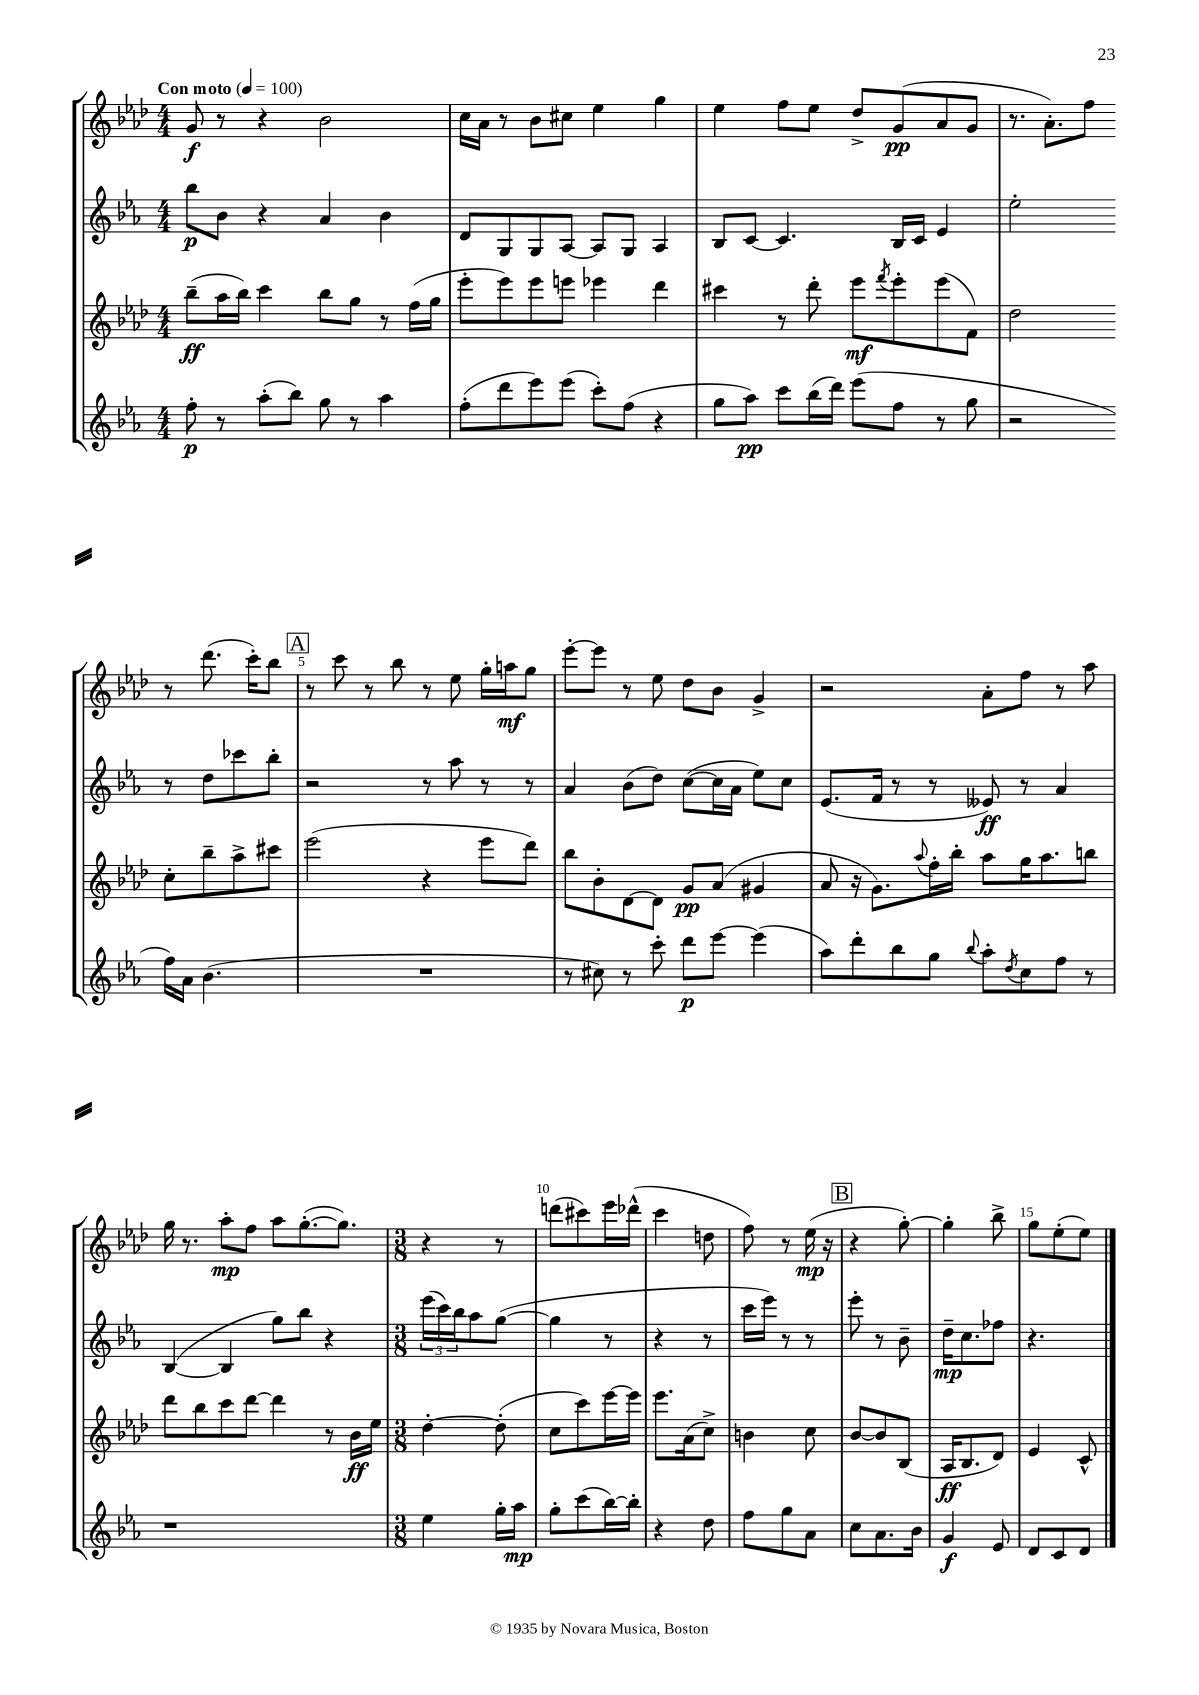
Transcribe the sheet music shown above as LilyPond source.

<<
\new StaffGroup <<
\new Staff = "s0" {
    \clef treble \key aes \major \numericTimeSignature \time 4/4 \tempo "Con moto" 4 = 100
    g'8\f r8 r4 bes'2 |
    c''16 aes'16 r8 bes'8 cis''8 ees''4 g''4 |
    ees''4 f''8 ees''8 des''8-> g'8\pp( aes'8 g'8 |
    r8. aes'8.-.) f''8 r8 des'''8.( c'''16-.) bes''8 |
    \mark \markup { \box "A" } r8 c'''8 r8 bes''8 r8 ees''8 g''16-. a''16\mf g''8 |
    ees'''8~-. ees'''8 r8 ees''8 des''8 bes'8 g'4-> |
    r2 aes'8-. f''8 r8 aes''8 |
    g''16 r8. aes''8-.\mp f''8 aes''8 g''8.~-.( g''8.) |
    \numericTimeSignature \time 3/8 r4 r8 |
    d'''8( cis'''8) ees'''16 des'''16-^( |
    c'''4 d''8 |
    f''8) r8 ees''16\mp( r16 |
    \mark \markup { \box "B" } r4 g''8~-.) |
    g''4-. bes''8-> |
    g''8 ees''8-.( ees''8) \bar "|." |
}
\new Staff = "s1" {
    \clef treble \key ees \major \numericTimeSignature \time 4/4
    bes''8\p bes'8 r4 aes'4 bes'4 |
    d'8 g8 g8 aes8~ aes8 g8 aes4 |
    bes8 c'8~ c'4. bes16 c'16 ees'4 |
    ees''2-. r8 d''8 ces'''8 bes''8-. |
    \mark \markup { \box "A" } r2 r8 aes''8 r8 r8 |
    aes'4 bes'8( d''8) c''8~( c''16 aes'16 ees''8) c''8 |
    ees'8.( f'16 r8 r8 eeses'8\ff) r8 aes'4 |
    bes4~( bes4 g''8) bes''8 r4 |
    \numericTimeSignature \time 3/8 \tuplet 3/2 { ees'''16( c'''16) bes''16 } aes''8 g''8~( |
    g''4 r8 |
    r4 r8 |
    c'''16 ees'''16) r8 r8 |
    \mark \markup { \box "B" } ees'''8-. r8 bes'8-- |
    d''16--\mp c''8. fes''8 |
    r4. \bar "|." |
}
\new Staff = "s2" {
    \clef treble \key aes \major \numericTimeSignature \time 4/4
    bes''8--\ff( aes''16 bes''16) c'''4 bes''8 g''8 r8 f''16( g''16 |
    ees'''8-. ees'''8) ees'''8 e'''8 ees'''4 des'''4 |
    cis'''4 r8 des'''8-. ees'''8\mf \acciaccatura { f'''8 } ees'''8-. ees'''8( f'8) |
    des''2 c''8-. bes''8-- aes''8-> cis'''8 |
    \mark \markup { \box "A" } ees'''2( r4 ees'''8 des'''8) |
    bes''8 bes'8-. des'8~ des'8 g'8\pp aes'8( gis'4 |
    aes'8 r16 g'8.) \appoggiatura { aes''8 } f''16-. bes''16-. aes''8 g''16 aes''8. b''8 |
    des'''8 bes''8 c'''8 des'''8~ des'''4 r8 bes'16\ff ees''16 |
    \numericTimeSignature \time 3/8 des''4~-. des''8-.( |
    c''8 c'''8) ees'''16~ ees'''16 |
    ees'''8. aes'16( c''8->) |
    b'4 c''8 |
    \mark \markup { \box "B" } bes'8~ bes'8 bes8( |
    aes16\ff bes8. des'8) |
    ees'4 c'8-^ \bar "|." |
}
\new Staff = "s3" {
    \clef treble \key ees \major \numericTimeSignature \time 4/4
    f''8-.\p r8 aes''8-.( bes''8) g''8 r8 aes''4 |
    f''8-.( d'''8 ees'''8) ees'''8( c'''8-.) f''8( r4 |
    g''8 aes''8\pp) c'''8 bes''16( d'''16) ees'''8( f''8 r8 g''8 |
    r2 f''16) aes'16 bes'4.( |
    \mark \markup { \box "A" } R1 |
    r8 cis''8) r8 c'''8-. d'''8\p ees'''8~ ees'''4( |
    aes''8) d'''8-. bes''8 g''8 \appoggiatura { bes''8 } aes''8-. \acciaccatura { d''8 } c''8 f''8 r8 |
    r1 |
    \numericTimeSignature \time 3/8 ees''4 g''16-. aes''16\mp |
    g''8-. c'''8( bes''16~) bes''16-. |
    r4 d''8 |
    f''8 g''8 aes'8 |
    \mark \markup { \box "B" } c''8 aes'8. bes'16 |
    g'4\f ees'8 |
    d'8 c'8 d'8 \bar "|." |
}
>>
>>
\layout { \context { \Score \override BarNumber.break-visibility = ##(#f #t #t) barNumberVisibility = #(every-nth-bar-number-visible 5) } }
